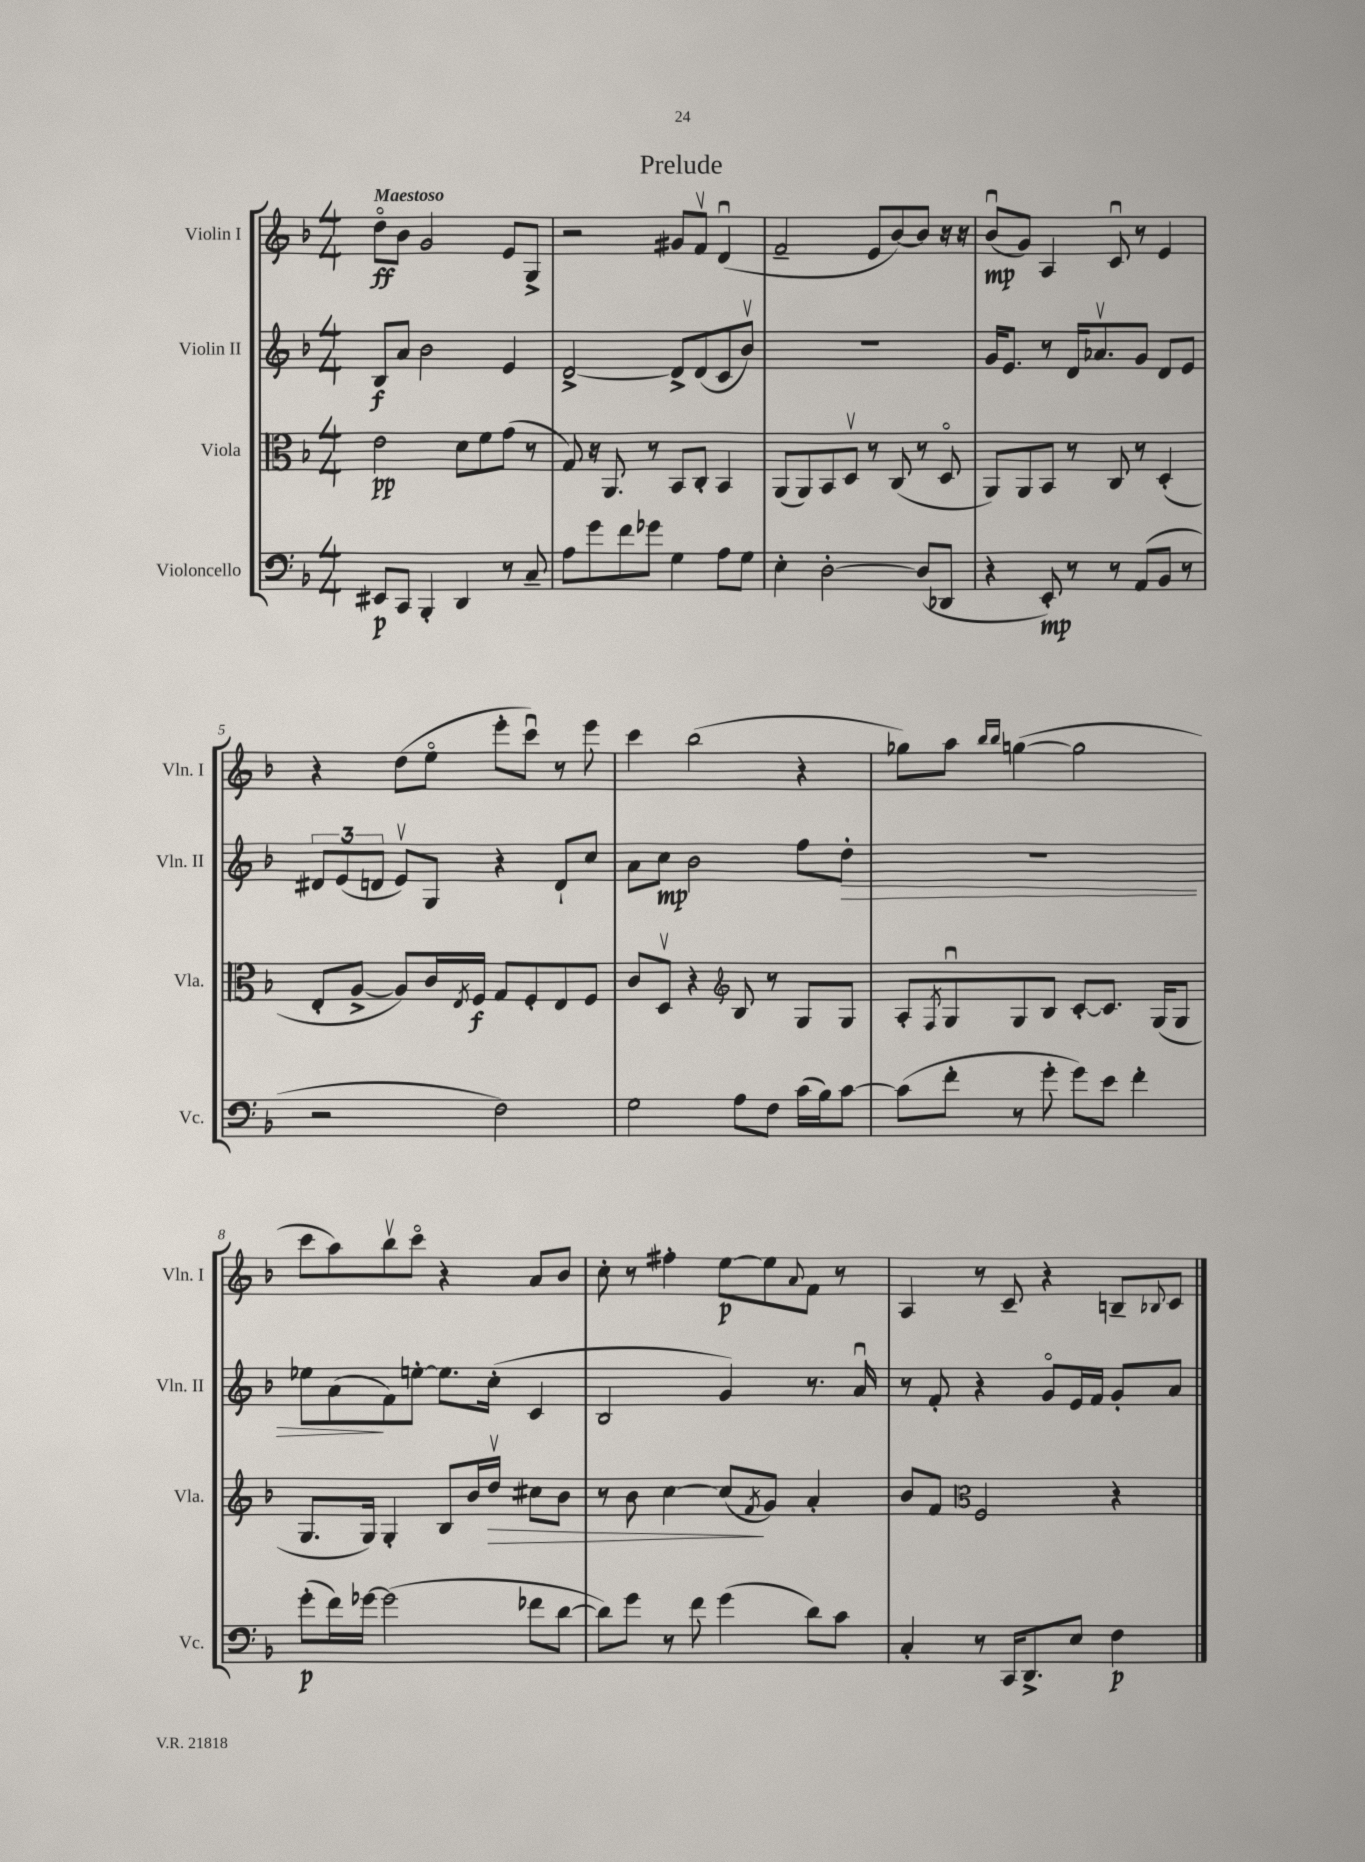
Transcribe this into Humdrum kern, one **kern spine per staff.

**kern	**kern	**kern	**kern
*staff4	*staff3	*staff2	*staff1
*clefF4	*clefC3	*clefG2	*clefG2
*k[b-]	*k[b-]	*k[b-]	*k[b-]
*M4/4	*M4/4	*M4/4	*M4/4
8EE#	2e	8B-	8ddo
8CC	.	8a	8b-
4BBB-'	.	2b-	2g
4DD	8d	.	.
.	8f	.	.
8r	(8g	4e	8e
8C~	8r	.	8G^
=	=	=	=
8A	8G)	[2d^	2r
8g	16r	.	.
.	8.AA	.	.
8f	.	.	.
8g-	8r	.	.
4G	8BB-	8d^]	8g#
.	8C'	(8d	8fv
8A	4BB-	8c	(4du
8G	.	8b-v)	.
=	=	=	=
4E'	(8AA	1r	2f~
.	8AA)	.	.
[2D'	8BB-	.	.
.	8Dv	.	.
.	8r	.	8e
.	(8C	.	[8b-)
(8D]	8r	.	8b-]
8DD-	8Do	.	16r
.	.	.	16r
=	=	=	=
4r	8AA)	16g	(8b-u
.	.	8.e	.
.	8AA	.	8g)
8EE')	8BB-	8r	4A
8r	8r	16d	.
.	.	8.a-v	.
8r	8C	.	8cu
(8AA	8r	8g	8r
8BB-	(4D'	8d	4e
8r	.	8e	.
=	=	=	=
2r	8E'	12d#	4r
.	.	(12e	.
.	[8A^	.	.
.	.	12d	.
.	8A])	8ev)	(8dd
.	16c	8G	8eeo
.	8qE	.	.
.	16F	.	.
2F)	8G	4r	8eee'
.	8F'	.	8cccu)
.	8E	8d`	8r
.	8F	8cc	8eee
=	=	=	=
2G	8c	8a	4ccc
.	8Dv	8cc	.
.	4r	2b-	(2bb-
*	*clefG2	*	*
8A	8B-	.	.
8F	8r	.	.
(16c	8G	8ff	4r
16B-)	.	.	.
[8c	8G	8dd'	.
=	=	=	=
(8c]	8A'	1r	8gg-)
.	8qF	.	.
8f'	8Gu	.	8aa
.	.	.	16qqbb-
.	.	.	16qqbb-
8r	8G	.	([4gg
8g'	8B-	.	.
8g)	[8c'	.	2gg]
8e	8.c]	.	.
4f'	.	.	.
.	(16G	.	.
.	8G	.	.
=	=	=	=
(8g'	8.G	8ee-	8ccc
16f)	.	(8a	8aa)
[16g-	16G)	.	.
(2g-]	4G'	8f)	8bb-v
.	.	[8ee'	8ccco
.	8B-	8.ee]	4r
.	16b-	.	.
.	16ddv	(16cc'	.
8f-	8cc#	4c	8a
[8d	8b-	.	8b-
=	=	=	=
8d])	8r	2B-	8cc'
8g	8b-	.	8r
8r	[4cc	.	4ff#'
8f	.	.	.
(4g	(8cc]	4g)	[8ee
.	8qf	.	.
.	8g)	.	8ee]
.	.	.	8qqa
8d)	4a'	8.r	8f
8c	.	.	8r
.	.	16au	.
=	=	=	=
4C'	8b-	8r	4A
.	8f	8f'	.
*	*clefC3	*	*
8r	2F	4r	8r
16CC	.	.	8c~
8.DD^	.	.	.
.	.	8go	4r
8E	.	16e	.
.	.	16f	.
4F	4r	8g'	8B~
.	.	.	8qqB-
.	.	8a	8c
==	==	==	==
*-	*-	*-	*-
